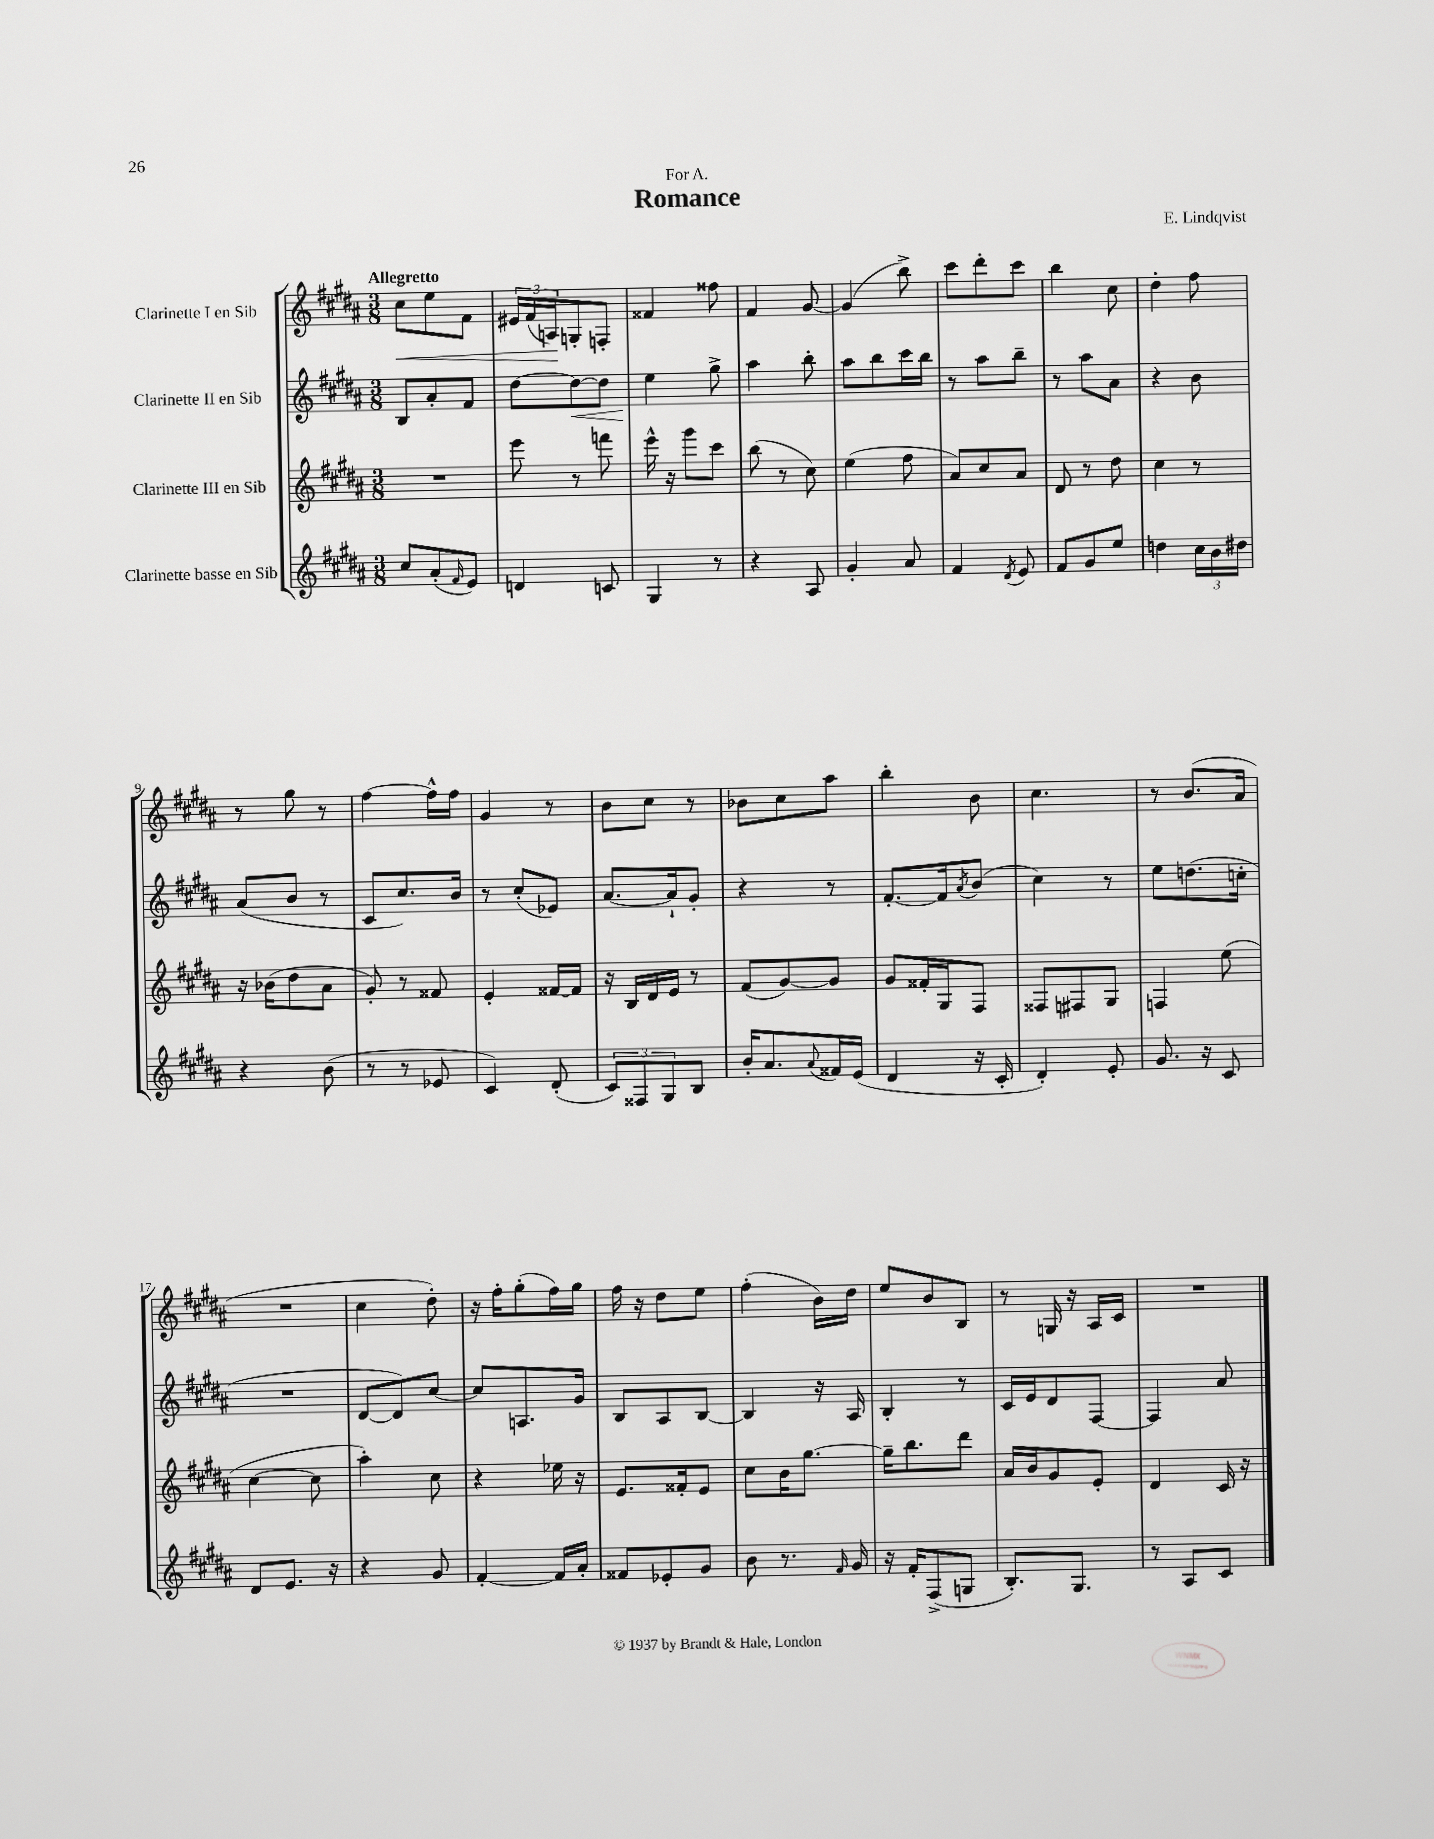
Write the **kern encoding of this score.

**kern	**kern	**kern	**dynam	**kern	**dynam
*part4	*part3	*part2	*part2	*part1	*part1
*staff4	*staff3	*staff2	*staff2	*staff1	*staff1
*I"Clarinette basse en Sib	*I"Clarinette III en Sib	*I"Clarinette II en Sib	*	*I"Clarinette I en Sib	*
*clefG2	*clefG2	*clefG2	*	*clefG2	*
*k[f#c#g#d#a#]	*k[f#c#g#d#a#]	*k[f#c#g#d#a#]	*	*k[f#c#g#d#a#]	*
*M3/8	*M3/8	*M3/8	*	*M3/8	*
=1	=1	=1	=1	=1	=1
!	!	!	!	!LO:TX:a:B:t=Allegretto	!
!	!	!	!	!	!LO:HP:b
8cc#/L	4.r	8B/L	.	8cc#\L	<
(8a#'/	.	8a#'/	.	8ee\	.
16qqf#/	.	.	.	.	.
8e/J)	.	8f#/J	.	8f#\J	.
=2	=2	=2	=2	=2	=2
4dn/	8eee\	[8dd#\L	.	24e#X/LL	.
.	.	.	.	(24f#/	.
.	.	.	.	24An/J)	.
!	!	!	!LO:HP:b	!	!
.	8r	8dd#\_	<	8Gn'/	[
8cn/	8fffn\	8dd#\J]	.	8Fn'/J	.
=3	=3	=3	=3	=3	=3
4G#/	16eee^^\	4ee\	.	4f##X/	.
.	16r	.	.	.	.
.	8ggg#\L	.	.	.	.
8r	8ccc#\J	8gg#^\	[	8ff##X\	.
=4	=4	=4	=4	=4	=4
4r	(8bb\	4aa#\	.	4f#/	.
.	8r	.	.	.	.
8A#/	8cc#\)	8bb'\	.	[8g#/	.
=5	=5	=5	=5	=5	=5
4g#'/	(4ee\	8aa#\L	.	(4g#/]	.
.	.	8bb\	.	.	.
8a#/	8ff#\	16ccc#\L	.	8bb^\)	.
.	.	16bb\JJ	.	.	.
=6	=6	=6	=6	=6	=6
4f#/	8a#/L)	8r	.	8ccc#\L	.
.	8cc#/	8aa#\L	.	8ddd#'\	.
8qd#/	.	.	.	.	.
8e/	8a#/J	8bb~\J	.	8ccc#\J	.
=7	=7	=7	=7	=7	=7
8f#/L	8d#/	8r	.	4bb\	.
8g#/	8r	8aa#\L	.	.	.
8ee/J	8dd#\	8a#\J	.	8cc#\	.
=8	=8	=8	=8	=8	=8
4ddn\	4cc#\	4r	.	4dd#'\	.
24cc#\LL	8r	8b\	.	8ff#\	.
24b\	.	.	.	.	.
24dd#X\JJ	.	.	.	.	.
!!LO:LB:g=z
=9	=9	=9	=9	=9	=9
4r	16r	(8a#/L	.	8r	.
.	(16b-X\KL	.	.	.	.
.	8dd#\	8b/J	.	8gg#\	.
(8b\	8a#\J	8r	.	8r	.
=10	=10	=10	=10	=10	=10
8r	8g#'/)	8c#/L	.	[4ff#\	.
8r	8r	8.cc#/)	.	.	.
8e-X/	8f##X/	.	.	16ff#^^\LL]	.
.	.	16b/Jk	.	16ff#\JJ	.
=11	=11	=11	=11	=11	=11
4c#/)	4e'/	8r	.	4g#/	.
.	.	(8cc#'/L	.	.	.
(8d#'/	[16f##X/LL	8e-X/J)	.	8r	.
.	16f##/JJ]	.	.	.	.
=12	=12	=12	=12	=12	=12
12c#/L)	16r	[8.a#/L	.	8b\L	.
.	16B/LL	.	.	.	.
12F##X/	.	.	.	.	.
.	16d#/	.	.	8cc#\J	.
12G#/	.	.	.	.	.
.	16e/JJ	16a#`/k]	.	.	.
8B/J	8r	8g#'/J	.	8r	.
=13	=13	=13	=13	=13	=13
16b'/KL	(8f#/L	4r	.	8b-X\L	.
8.a#/	.	.	.	.	.
.	[8g#/)	.	.	8cc#\	.
8qqa#/	.	.	.	.	.
16f##X/L	8g#/J]	8r	.	8aa#\J	.
(16e/JJ	.	.	.	.	.
=14	=14	=14	=14	=14	=14
4d#/	8g#/L	[8.f#'/L	.	4bb'\	.
.	16f##X'/L	.	.	.	.
.	16G#/J	16f#/k]	.	.	.
.	.	8qa#/	.	.	.
16r	8F#/J	(8b/J	.	8b\	.
16c#'/	.	.	.	.	.
=15	=15	=15	=15	=15	=15
4d#'/)	8F##X/L	4cc#\)	.	4.cc#\	.
.	8F#X/	.	.	.	.
8e'/	8G#/J	8r	.	.	.
=16	=16	=16	=16	=16	=16
8.g#/	4Fn/	8ee\L	.	8r	.
.	.	(8.ddn\	.	(8.b/L	.
16r	.	.	.	.	.
8c#/	(8ee\	.	.	.	.
.	.	16ccn'\Jk	.	16a#/Jk	.
!!LO:LB:g=z
=17	=17	=17	=17	=17	=17
8d#/L	[4cc#\	4.r	.	4.r	.
8.e/J	.	.	.	.	.
.	8cc#\]	.	.	.	.
16r	.	.	.	.	.
=18	=18	=18	=18	=18	=18
4r	4aa#'\)	[8d#/L	.	4cc#\	.
.	.	8d#/])	.	.	.
8g#/	8cc#\	[8cc#/J	.	8dd#'\)	.
=19	=19	=19	=19	=19	=19
[4f#'/	4r	8cc#/L]	.	16r	.
.	.	.	.	16ff#'\KL	.
.	.	8.An/	.	(8gg#'\	.
16f#/LL]	16ee-X\	.	.	16ff#\L)	.
16a#'/JJ	16r	16g#/Jk	.	16gg#\JJ	.
=20	=20	=20	=20	=20	=20
8f##X/L	8.e/L	8B/L	.	16ff#\	.
.	.	.	.	16r	.
8e-X'/	.	8A#/	.	8dd#\L	.
.	16f##X'/k	.	.	.	.
8g#/J	8e/J	[8B/J	.	8ee\J	.
=21	=21	=21	=21	=21	=21
8b\	8cc#\L	4B/]	.	(4ff#'\	.
8.r	16b\K	.	.	.	.
.	[8.gg#\J	.	.	.	.
.	.	16r	.	16b\LL)	.
16qqf#/	.	.	.	.	.
16g#/	.	16A#/	.	16dd#\JJ	.
=22	=22	=22	=22	=22	=22
16r	16gg#~\KL]	4B'/	.	8ee/L	.
16f#'/KL	8.bb\	.	.	.	.
(8F#^/	.	.	.	8b/	.
8Gn/J	8ddd#\J	8r	.	8B/J	.
=23	=23	=23	=23	=23	=23
8.B'/L)	16a#/LL	16c#/LL	.	8r	.
.	16b/J	16e/J	.	.	.
.	8g#/	8d#/	.	16Gn/	.
8.G#/J	.	.	.	16r	.
.	8e'/J	[8F#/J	.	16A#/LL	.
.	.	.	.	16c#/JJ	.
=24	=24	=24	=24	=24	=24
8r	4d#/	4F#/]	.	4.r	.
8A#/L	.	.	.	.	.
8c#/J	16c#/	8a#/	.	.	.
.	16r	.	.	.	.
==	==	==	==	==	==
*-	*-	*-	*-	*-	*-
